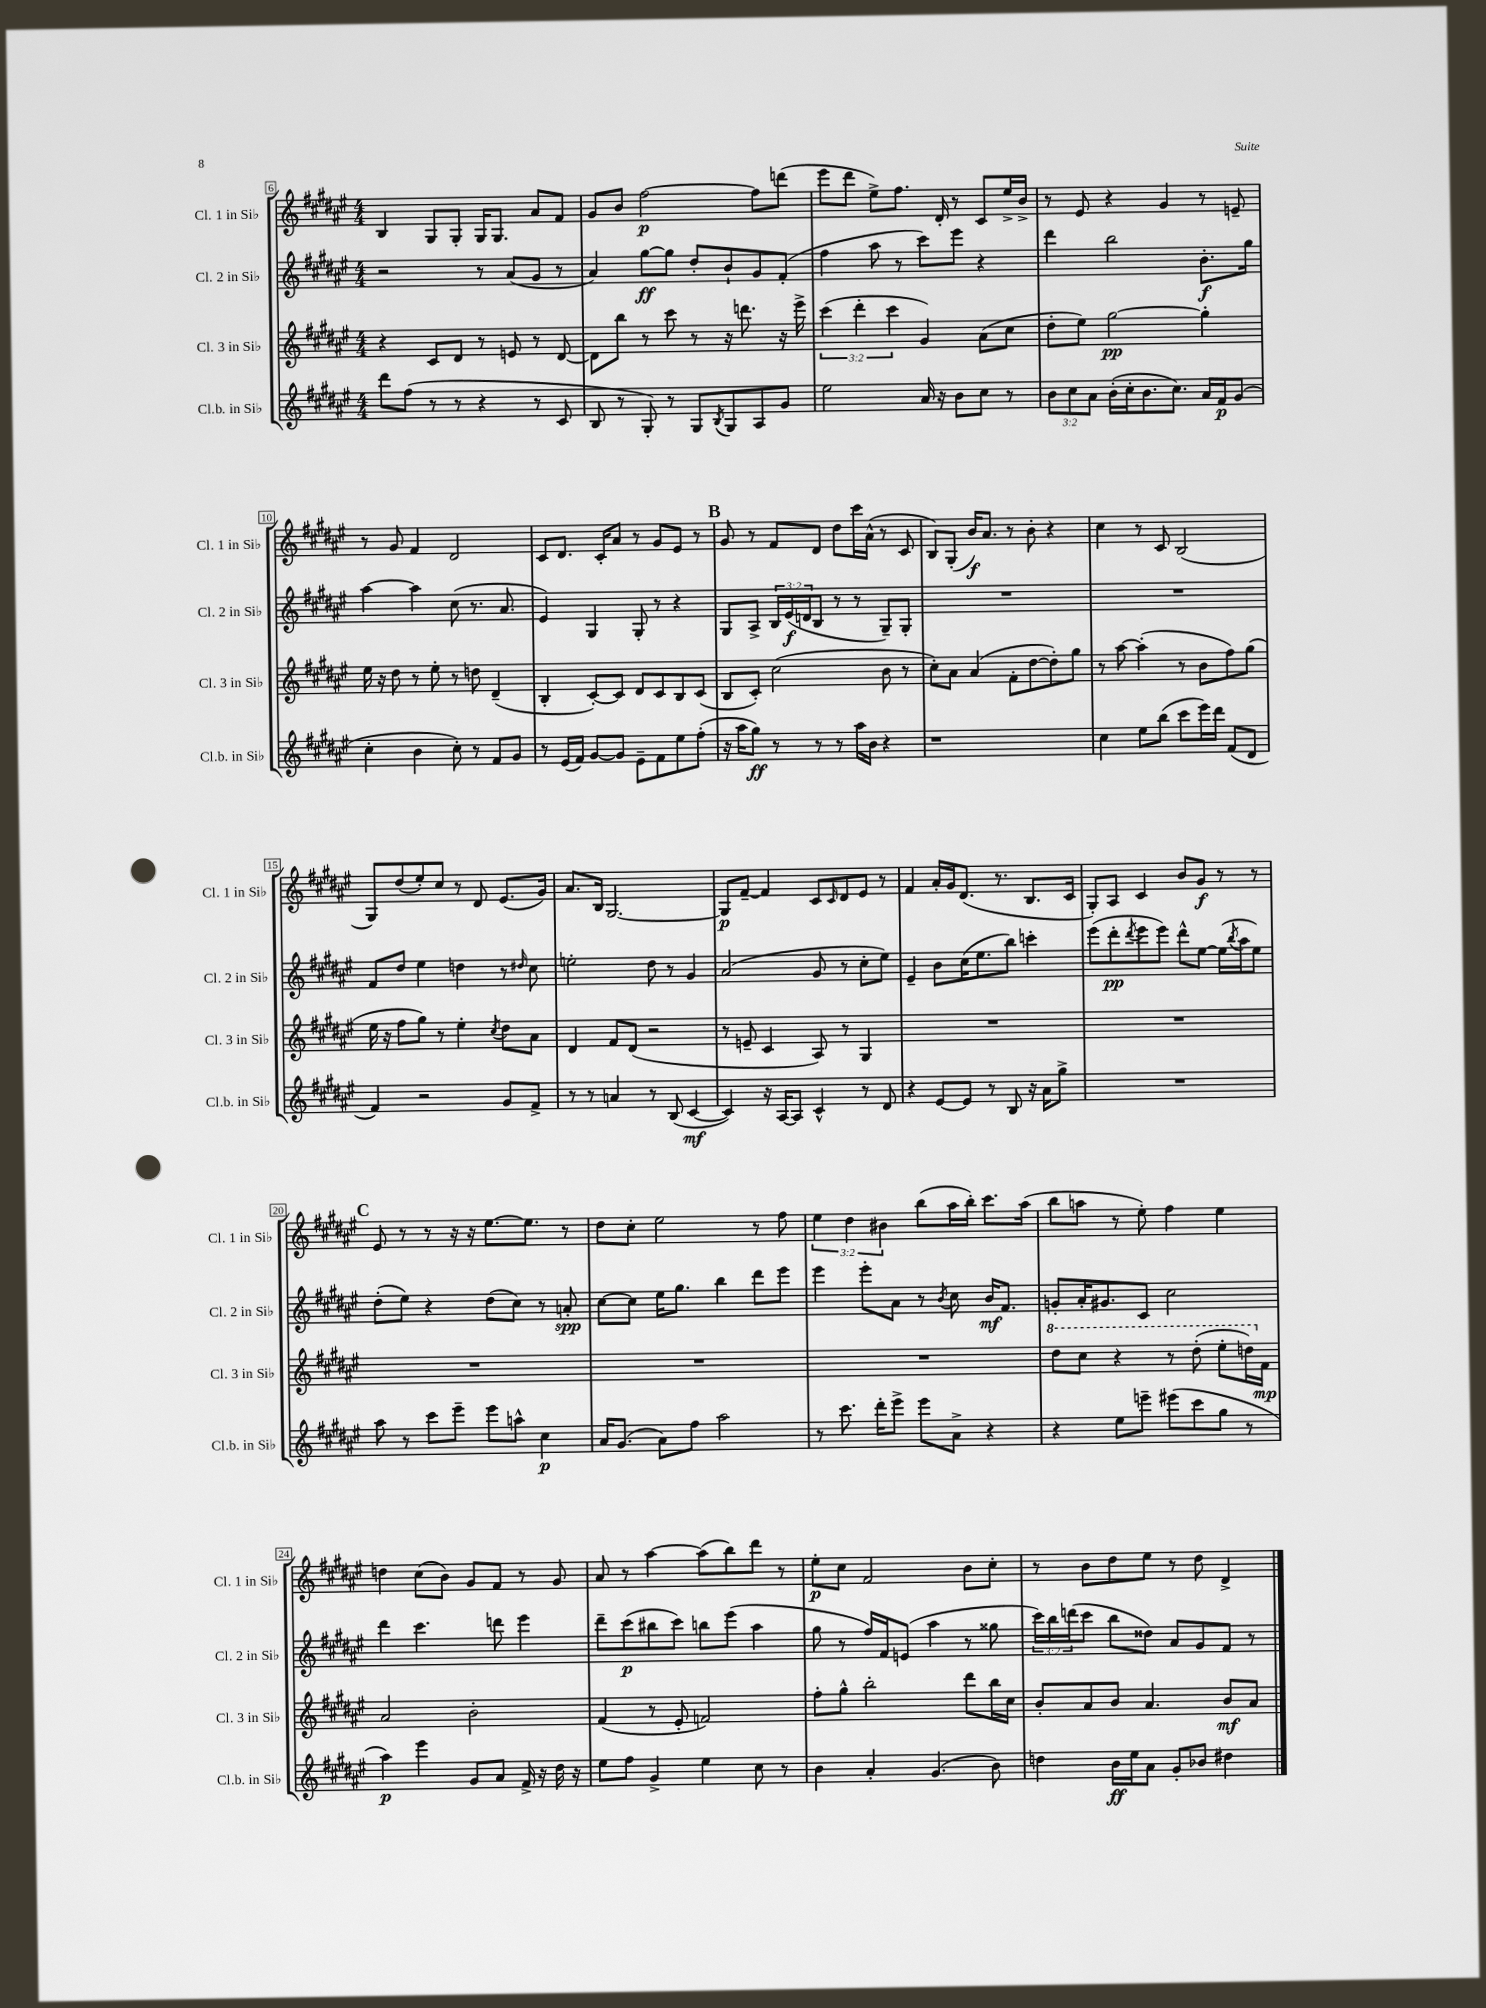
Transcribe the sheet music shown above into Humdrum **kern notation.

**kern	**dynam	**kern	**dynam	**kern	**dynam	**kern	**dynam
*part4	*part4	*part3	*part3	*part2	*part2	*part1	*part1
*staff4	*staff4	*staff3	*staff3	*staff2	*staff2	*staff1	*staff1
*I"Cl.b. in Si♭	*	*I"Cl. 3 in Si♭	*	*I"Cl. 2 in Si♭	*	*I"Cl. 1 in Si♭	*
*I'Cl.b. in Si♭	*	*I'Cl. 3 in Si♭	*	*I'Cl. 2 in Si♭	*	*I'Cl. 1 in Si♭	*
*clefG2	*	*clefG2	*	*clefG2	*	*clefG2	*
*k[f#c#g#d#a#e#]	*	*k[f#c#g#d#a#e#]	*	*k[f#c#g#d#a#e#]	*	*k[f#c#g#d#a#e#]	*
*M4/4	*	*M4/4	*	*M4/4	*	*M4/4	*
=6	=6	=6	=6	=6	=6	=6	=6
8ddd#\L	.	4r	.	2r	.	4B/	.
(8ff#\J	.	.	.	.	.	.	.
8r	.	8c#/L	.	.	.	8G#/L	.
8r	.	8d#/J	.	.	.	8G#'/J	.
4r	.	8r	.	8r	.	16G#/KL	.
.	.	.	.	.	.	8.G#/J	.
.	.	8en/	.	(8a#/L	.	.	.
8r	.	8r	.	8g#/J	.	8a#/L	.
8c#/	.	[8d#/	.	8r	.	8f#/J	.
=7	=7	=7	=7	=7	=7	=7	=7
8B/	.	8d#\L]	.	4a#/)	.	8g#/L	.
8r	.	8bb\J	.	.	.	8b/J	.
8G#'/)	.	8r	.	[8gg#\L	ff	[2ff#\	p
8r	.	8ccc#\	.	8gg#\J]	.	.	.
8G#/L	.	8r	.	8dd#'/L	.	.	.
8qB/	.	.	.	.	.	.	.
8G#/	.	16r	.	8b`/	.	.	.
.	.	8.dddn\	.	.	.	.	.
8A#/	.	.	.	8g#/	.	8ff#\L]	.
8g#/J	.	16r	.	(8f#'/J	.	(8dddn\J	.
.	.	16eee#^\	.	.	.	.	.
=8	=8	=8	=8	=8	=8	=8	=8
2ee#\	.	(6ccc#\	.	4ff#\	.	8eee#\L	.
.	.	.	.	.	.	8ddd#\J	.
.	.	6ddd#'\	.	.	.	.	.
.	.	.	.	8aa#\	.	8ee#^\L)	.
.	.	6ccc#\	.	.	.	.	.
.	.	.	.	8r	.	8.ff#\J	.
16a#/	.	4g#/)	.	8ccc#\L)	.	.	.
16r	.	.	.	.	.	16d#'/	.
8b\L	.	.	.	8eee#\J	.	8r	.
8cc#\J	.	(8a#\L	.	4r	.	8c#/L	.
8r	.	8cc#\J	.	.	.	16ee#^/L	.
.	.	.	.	.	.	16b^/JJ	.
=9	=9	=9	=9	=9	=9	=9	=9
12b\L	.	8dd#'\L	.	4ddd#\	.	8r	.
12cc#\	.	.	.	.	.	.	.
.	.	8ee#\J)	.	.	.	8e#/	.
12a#\J	.	.	.	.	.	.	.
(16b'\LL	.	[2gg#\	pp	2bb\	.	4r	.
16cc#'\J	.	.	.	.	.	.	.
8.b\	.	.	.	.	.	.	.
.	.	.	.	.	.	4g#/	.
8.cc#\J)	.	.	.	.	.	.	.
16a#/LL	.	4gg#'\]	.	8.b'\L	f	8r	.
16f#/J	p	.	.	.	.	.	.
(8g#/J	.	.	.	.	.	8en~/	.
.	.	.	.	16gg#\Jk	.	.	.
!!LO:LB:g=z
=10	=10	=10	=10	=10	=10	=10	=10
4cc#'\	.	16ee#\	.	[4aa#\	.	8r	.
.	.	16r	.	.	.	.	.
.	.	8dd#\	.	.	.	8g#/	.
4b\	.	8r	.	4aa#\]	.	4f#/	.
.	.	8ee#'\	.	.	.	.	.
8cc#'\)	.	8r	.	(8cc#\	.	2d#/	.
8r	.	8ddn\	.	8.r	.	.	.
8f#/L	.	(4d#~/	.	.	.	.	.
.	.	.	.	8.a#/	.	.	.
8g#/J	.	.	.	.	.	.	.
=11	=11	=11	=11	=11	=11	=11	=11
8r	.	4B'/	.	4e#/)	.	8c#/L	.
(16e#/LL	.	.	.	.	.	8.d#/J	.
16f#/JJ)	.	.	.	.	.	.	.
[8g#/L	.	[8c#'/L)	.	4G#/	.	.	.
.	.	.	.	.	.	16c#'/KL	.
8g#/J]	.	8c#/J]	.	.	.	8a#/J	.
8e#~\L	.	8d#/L	.	8G#'/	.	8r	.
8f#\	.	8c#/	.	8r	.	8g#/L	.
8ee#\	.	8B/	.	4r	.	8e#/J	.
(8ff#'\J	.	(8c#/J	.	.	.	8r	.
!!LO:REH:place=s1:t=B
=12	=12	=12	=12	=12	=12	=12	=12
16r	.	8B/L	.	8G#/L	.	8g#/	.
16aa#\KL	.	.	.	.	.	.	.
8gg#\J)	ff	8c#'/J)	.	8A#^/J	.	8r	.
8r	.	(2cc#\	.	24B/LL	.	8f#/L	.
.	.	.	.	(24e#/	f	.	.
.	.	.	.	24dn/J	.	.	.
8r	.	.	.	8B/J	.	8d#/J	.
8r	.	.	.	8r	.	8dd#\L	.
16aa#\LL	.	.	.	8r	.	16ccc#\L	.
16b\JJ	.	.	.	.	.	(16a#^^\JJ	.
4r	.	8b\	.	8G#~/L)	.	8r	.
.	.	8r	.	8G#'/J	.	8c#/	.
=13	=13	=13	=13	=13	=13	=13	=13
1r	.	8cc#'\L)	.	1r	.	8B/L)	.
.	.	8a#\J	.	.	.	(8G#'/J	.
.	.	(4a#/	.	.	.	16b/KL)	f
.	.	.	.	.	.	8.a#/J	.
.	.	8f#'\L	.	.	.	8r	.
.	.	[8dd#\	.	.	.	8b'\	.
.	.	8dd#'\])	.	.	.	4r	.
.	.	8gg#\J	.	.	.	.	.
=14	=14	=14	=14	=14	=14	=14	=14
4cc#\	.	8r	.	1r	.	4cc#\	.
.	.	[8aa#\	.	.	.	.	.
8ee#\L	.	(4aa#'\]	.	.	.	8r	.
(8bb\J	.	.	.	.	.	8c#/	.
8ccc#\L	.	8r	.	.	.	(2B/	.
16eee#\L)	.	8b\L	.	.	.	.	.
16ddd#\JJ	.	.	.	.	.	.	.
(8f#/L	.	8ff#\)	.	.	.	.	.
8d#/J	.	(8gg#\J	.	.	.	.	.
!!LO:LB:g=z
=15	=15	=15	=15	=15	=15	=15	=15
4f#/)	.	16ee#\	.	8f#/L	.	8G#/L)	.
.	.	16r	.	.	.	.	.
.	.	8ff#\L	.	8dd#/J	.	(8dd#/	.
2r	.	8gg#\J)	.	4ee#\	.	8ee#'/)	.
.	.	8r	.	.	.	8cc#/J	.
.	.	4ee#'\	.	4ddn\	.	8r	.
.	.	.	.	.	.	8d#/	.
.	.	8qcc#/	.	.	.	.	.
8g#/L	.	8dd#\L	.	8r	.	(8.e#/L	.
.	.	.	.	16qqdd#X/	.	.	.
8f#^/J	.	8a#\J	.	8cc#\	.	.	.
.	.	.	.	.	.	16g#/Jk)	.
=16	=16	=16	=16	=16	=16	=16	=16
8r	.	4d#/	.	2een'\	.	8.a#/L	.
8r	.	.	.	.	.	.	.
.	.	.	.	.	.	16B/Jk	.
4an/	.	8f#/L	.	.	.	[2.G#/	.
.	.	(8d#/J	.	.	.	.	.
8r	.	2r	.	8dd#\	.	.	.
(8B/	.	.	.	8r	.	.	.
[4c#/	mf	.	.	4g#/	.	.	.
=17	=17	=17	=17	=17	=17	=17	=17
4c#/])	.	8r	.	(2a#/	.	8G#/L]	p
.	.	8en~/	.	.	.	[8f#~/J	.
16r	.	4c#/	.	.	.	4f#/]	.
[16A#/KL	.	.	.	.	.	.	.
8A#/J]	.	.	.	.	.	.	.
4c#^^/	.	8A#/)	.	8g#/	.	8c#/L	.
.	.	.	.	.	.	16qqc#/	.
.	.	8r	.	8r	.	8d#/	.
8r	.	4G#/	.	8cc#'\L	.	8e#/J	.
8d#/	.	.	.	8ee#\J)	.	8r	.
=18	=18	=18	=18	=18	=18	=18	=18
4r	.	1r	.	4e#~/	.	4f#/	.
[8e#/L	.	.	.	8b\L	.	16a#'/LL	.
.	.	.	.	.	.	16g#/J	.
8e#/J]	.	.	.	(16cc#\K	.	(8.d#/J	.
.	.	.	.	8.ee#\	.	.	.
8r	.	.	.	.	.	.	.
.	.	.	.	.	.	8.r	.
8B/	.	.	.	8bb\J)	.	.	.
16r	.	.	.	4cccn'\	.	8.B/L	.
16a#\KL	.	.	.	.	.	.	.
8gg#^\J	.	.	.	.	.	.	.
.	.	.	.	.	.	16c#/Jk	.
=19	=19	=19	=19	=19	=19	=19	=19
1r	.	1r	.	(8eee#\L	.	8G#'/L)	.
.	.	.	.	8ddd#'\	pp	8A#/J	.
.	.	.	.	8qddd#/	.	.	.
.	.	.	.	8eee#\	.	4c#/	.
.	.	.	.	8eee#\J)	.	.	.
.	.	.	.	8ddd#^^\L	.	8b/L	.
.	.	.	.	[8ee#\J	.	8g#/J	f
.	.	.	.	(16ee#\LL]	.	8r	.
.	.	.	.	8qbb/	.	.	.
.	.	.	.	16aa#\J	.	.	.
.	.	.	.	8ee#\J)	.	8r	.
!!LO:LB:g=z
!!LO:REH:place=s1:t=C
=20	=20	=20	=20	=20	=20	=20	=20
8aa#\	.	1r	.	(8dd#'\L	.	8e#/	.
8r	.	.	.	8ee#\J)	.	8r	.
8ccc#\L	.	.	.	4r	.	8r	.
8eee#~\J	.	.	.	.	.	16r	.
.	.	.	.	.	.	16r	.
8eee#\L	.	.	.	(8dd#\L	.	[8.ee#\L	.
8aan^^\J	.	.	.	8cc#\J)	.	.	.
.	.	.	.	.	.	8.ee#\J]	.
4cc#\	p	.	.	8r	.	.	.
.	.	.	.	8an'/	spp	8r	.
=21	=21	=21	=21	=21	=21	=21	=21
16a#/KL	.	1r	.	[8cc#\L	.	8dd#\L	.
(8.g#/J	.	.	.	.	.	.	.
.	.	.	.	8cc#\J]	.	8cc#'\J	.
8a#\L)	.	.	.	16ee#\KL	.	2ee#\	.
.	.	.	.	8.gg#\J	.	.	.
8ff#\J	.	.	.	.	.	.	.
2aa#\	.	.	.	4bb\	.	.	.
.	.	.	.	8ddd#\L	.	8r	.
.	.	.	.	8eee#\J	.	8ff#\	.
=22	=22	=22	=22	=22	=22	=22	=22
8r	.	1r	.	4eee#\	.	6ee#\	.
8.ccc#\	.	.	.	.	.	.	.
.	.	.	.	.	.	6dd#\	.
.	.	.	.	8eee#'\L	.	.	.
16ddd#'\KL	.	.	.	.	.	.	.
.	.	.	.	.	.	6b#X\	.
8eee#^\J	.	.	.	8a#\J	.	.	.
8eee#\L	.	.	.	8r	.	(8bb\L	.
.	.	.	.	8qb/	.	.	.
8a#^\J	.	.	.	8cc#\	.	16aa#\L	.
.	.	.	.	.	.	16bb'\JJ)	.
4r	.	.	.	16b/KL	mf	8.ccc#\L	.
.	.	.	.	8.f#/J	.	.	.
.	.	.	.	.	.	(16aa#\Jk	.
=23	=23	=23	=23	=23	=23	=23	=23
*	*	*8va	*	*	*	*	*
4r	.	8ddd#\L	.	8gn'/L	.	8bb\L	.
.	.	8ccc#\J	.	16a#'/K	.	8aan\J	.
.	.	.	.	8.g#X/	.	.	.
8ee#\L	.	4r	.	.	.	8r	.
8eeen~\J	.	.	.	8c#/J	.	8ee#'\)	.
(8eee#X\L	.	8r	.	2cc#\	.	4ff#\	.
8ccc#\	.	(8ddd#'\	.	.	.	.	.
8gg#\J	.	8eee#'\L	.	.	.	4ee#\	.
8r	.	16dddn\L)	.	.	.	.	.
*	*	*X8va	*	*	*	*	*
.	.	16f#\JJ	mp	.	.	.	.
!!LO:LB:g=z
=24	=24	=24	=24	=24	=24	=24	=24
4aa#\)	p	2a#/	.	4ddd#\	.	4ddn\	.
4eee#\	.	.	.	4.ccc#\	.	(8cc#\L	.
.	.	.	.	.	.	8b\J)	.
8g#/L	.	2b'\	.	.	.	8g#/L	.
8a#/J	.	.	.	8dddn\	.	8f#/J	.
16f#^/	.	.	.	4eee#\	.	8r	.
16r	.	.	.	.	.	.	.
16dd#\	.	.	.	.	.	8g#/	.
16r	.	.	.	.	.	.	.
=25	=25	=25	=25	=25	=25	=25	=25
8ee#\L	.	(4f#/	.	8ddd#~\L	.	8a#/	.
8ff#\J	.	.	.	(8ccc#\	p	8r	.
4g#^/	.	8r	.	8bb#X\	.	[4aa#\	.
.	.	8e#'/	.	8ccc#\J)	.	.	.
4ee#\	.	2fn/)	.	8bbn\L	.	(8aa#\L]	.
.	.	.	.	(8eee#\J	.	8bb\)	.
8cc#\	.	.	.	4aa#\	.	8ddd#\J	.
8r	.	.	.	.	.	8r	.
=26	=26	=26	=26	=26	=26	=26	=26
4b\	.	8ff#'\L	.	8gg#\	.	8ee#'\L	p
.	.	8gg#^^\J	.	8r	.	8cc#\J	.
4a#'/	.	2bb'\	.	16ff#/LL)	.	2f#/	.
.	.	.	.	16f#/J	.	.	.
.	.	.	.	(8en/J	.	.	.
(4.g#/	.	.	.	4aa#\	.	.	.
.	.	8ddd#\L	.	8r	.	8b\L	.
8b\)	.	16bb\L	.	8gg##X\	.	8cc#'\J	.
.	.	16cc#\JJ	.	.	.	.	.
=27	=27	=27	=27	=27	=27	=27	=27
4ddn\	.	8b'/L	.	24ccc#\LL)	.	8r	.
.	.	.	.	24bb\	.	.	.
.	.	.	.	(24dddn\J	.	.	.
.	.	8a#/	.	8ccc#\J	.	8b\L	.
16b\LL	ff	8b/J	.	8bb\L	.	8dd#\	.
16ee#\J	.	.	.	.	.	.	.
8a#\J	.	4.a#/	.	8dd##X\J)	.	8ee#\J	.
8g#'/L	.	.	.	8a#/L	.	8r	.
8b-X/J	.	.	.	8g#/	.	8dd#\	.
4dd#X\	.	8b/L	mf	8f#/J	.	4d#^/	.
.	.	8a#/J	.	8r	.	.	.
==	==	==	==	==	==	==	==
*-	*-	*-	*-	*-	*-	*-	*-
